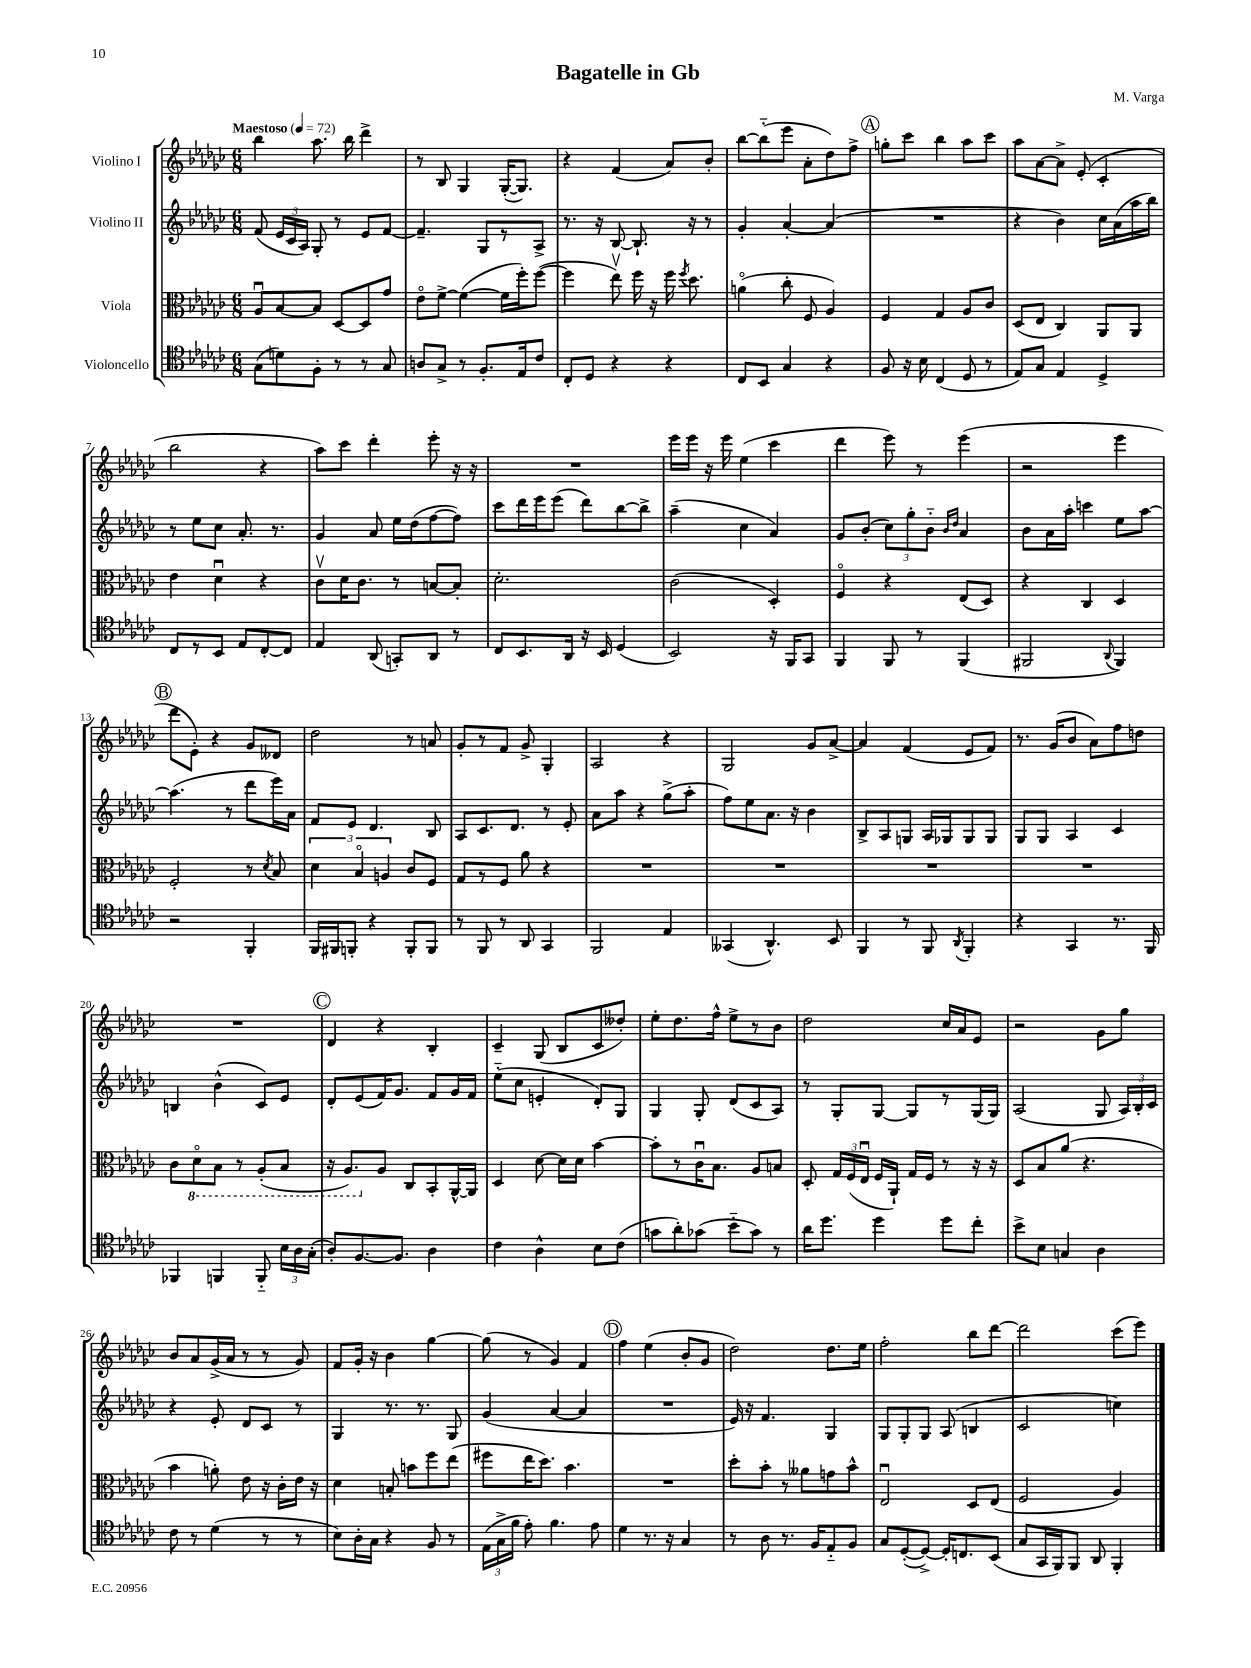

**kern	**kern	**kern	**kern
*part4	*part3	*part2	*part1
*staff4	*staff3	*staff2	*staff1
*I"Violoncello	*I"Viola	*I"Violino II	*I"Violino I
*clefC4	*clefC3	*clefG2	*clefG2
*k[b-e-a-d-g-c-]	*k[b-e-a-d-g-c-]	*k[b-e-a-d-g-c-]	*k[b-e-a-d-g-c-]
*M6/8	*M6/8	*M6/8	*M6/8
*MM72	*MM72	*MM72	*MM72
=1	=1	=1	=1
!	!	!	!LO:TX:a:B:t=Maestoso
(8G-\L	8A-u/L	(8f/	4bb-\
8dn\)	[8B-/	24e-/LL	.
.	.	24c-/	.
.	.	24A-/JJ)	.
8F'\J	8B-/J]	8G-'/	8.aa-\
8r	[8D-/L	8r	.
.	.	.	16bb-\
8r	8D-/]	8e-/L	4ddd-^\
8G-/	8g-/J	[8f/J	.
=2	=2	=2	=2
8An/L	8e-\L	4.f~/]	8r
8G-^/J	[8f^\J	.	8B-/
8r	(4f\_	.	4G-/
8.F'/L	.	8G-/L	.
.	16f\LL]	8r	([16G-'/KL
16E-/k	16ff'\J)	.	8.G-/J])
8c-/J	([8ff\J	8A-^/J	.
=3	=3	=3	=3
8C-'/L	4ff\]	8.r	4r
8D-/J	.	.	.
.	.	16r	.
4r	8ee-v\)	[8B-/	(4f/
.	16ff\	8.B-`/]	.
.	16r	.	.
4r	16ff\	.	8a-/L)
.	8qff/	.	.
.	8.dd-\	16r	.
.	.	8r	8b-'/J
=4	=4	=4	=4
8C-/L	(4an\	4g-'/	[8bb-\L
8BB-/J	.	.	(8bb-\]
4G-/	8cc-'\	[4a-'/	8eee-\J
.	8F/	.	8a-'\L
4r	4A-/)	(4a-/]	8dd-\)
.	.	.	8ff^\J
!!LO:REH:place=s1:t=A
=5	=5	=5	=5
8F/	4F/	2.r	8ggn'\L
16r	.	.	8ccc-\J
16B-\	.	.	.
(4C-/	4G-/	.	4bb-\
8D-/	8A-/L	.	8aa-\L
8r	8c-/J	.	8ccc-\J
=6	=6	=6	=6
8E-/L)	(8D-/L	4r	8aa-\L
8G-/J	8E-/J	.	[8a-\
4E-/	4C-/)	4b-\)	8a-^\J]
.	.	.	(8e-'/
4D-^/	8AA-/L	16cc-\LL	4c-'/
.	.	(16a-\	.
.	8AA-/J	16aa-\	.
.	.	16bb-\JJ)	.
!!LO:LB:g=z
=7	=7	=7	=7
8C-/L	4e-\	8r	2bb-\
8r	.	8ee-\L	.
8BB-/J	4d-u\	8cc-\J	.
8E-/L	.	8.a-'/	.
[8C-'/	4r	.	4r
.	.	8.r	.
8C-/J]	.	.	.
=8	=8	=8	=8
4E-/	8c-v\L	4g-/	8aa-\L)
.	16d-\K	.	8ccc-\J
.	8.c-\J	.	.
(8AA-/	.	8a-/	4ddd-'\
8GGn'/L)	8r	16ee-\LL	.
.	.	(16dd-\J	.
8AA-/J	[8Bn/L	[8ff\	8eee-'\
8r	8B'/J]	8ff\J])	16r
.	.	.	16r
=9	=9	=9	=9
8C-/L	2.d-'\	8ccc-\L	2.r
8.BB-/	.	16ddd-\L	.
.	.	16eee-\J	.
.	.	(8eee-\J	.
16AA-/Jk	.	.	.
16r	.	8ddd-\L)	.
16BB-/	.	.	.
(4D-/	.	[8bb-\	.
.	.	8bb-^\J]	.
=10	=10	=10	=10
2BB-/)	(2c-\	(4aa-~\	16eee-\LL
.	.	.	16eee-\JJ
.	.	.	16r
.	.	.	16eee-\
.	.	4cc-\	(4ee-\
16r	4D-'/)	4a-/)	4ccc-\
16FF/KL	.	.	.
8GG-/J	.	.	.
=11	=11	=11	=11
4FF/	4F/	8g-/L	4ddd-\
.	.	(8b-'/J	.
8FF/	4r	12cc-\L)	8eee-\)
.	.	12gg-'\	.
8r	.	.	8r
.	.	12b-\J	.
.	.	16qqb-/LL	.
.	.	16qqdd-/JJ	.
(4FF/	(8E-/L	4a-/	(4eee-\
.	8D-/J)	.	.
=12	=12	=12	=12
2FF#X/	4r	8b-\L	2r
.	.	16a-\L	.
.	.	16aa-'\JJ	.
.	4C-/	4cccn\	.
8qqAA-/	.	.	.
4FF#/)	4D-/	8ee-\L	4eee-\
.	.	[8aa-\J	.
!!LO:LB:g=z
!!LO:REH:place=s1:t=B
=13	=13	=13	=13
2r	2F'/	(4.aa-\]	8ddd-\L
.	.	.	8e-'\J)
.	.	.	4r
.	.	8r	.
4FF'/	8r	8ddd-\L	8g-/L
.	8qd-/	.	.
.	8B-/	16eee-\L)	8d--X/J
.	.	16a-\JJ	.
=14	=14	=14	=14
16FF/LL	6d-\	8f/L	2dd-\
16FF#X/J	.	.	.
8FFn'/J	.	8e-/J	.
.	6B-/	.	.
4r	.	4.d-/	.
.	6An/	.	.
8FF'/L	8c-/L	.	8r
8FF/J	8F/J	8B-/	8an/
=15	=15	=15	=15
8r	8G-/L	8A-/L	8g-'/L
8FF/	8r	8.c-/	8r
8r	8F/J	.	8f/J
.	.	8.d-/J	.
8AA-/	8a-\	.	8g-^/
4GG-/	4r	8r	4G-'/
.	.	8e-'/	.
=16	=16	=16	=16
2FF/	2.r	8a-\L	2A-/
.	.	8aa-\J	.
.	.	4r	.
4E-/	.	(8gg-^\L	4r
.	.	8aa-'\J	.
=17	=17	=17	=17
(4GG--X/	2.r	8ff\L)	2G-/
.	.	8ee-\	.
4.AA-^^/)	.	8.a-\J	.
.	.	16r	.
.	.	4b-\	8g-/L
8BB-/	.	.	[8a-^/J
=18	=18	=18	=18
4FF/	2.r	8B-^/L	4a-/]
.	.	8A-/	.
8r	.	8Gn/J	(4f/
8FF/	.	16A-/LL	.
.	.	16G-X/J	.
8qAA-/	.	.	.
4FF'/	.	8G-/	8e-/L
.	.	8G-/J	8f/J)
=19	=19	=19	=19
4r	2.r	8G-/L	8.r
.	.	8G-/J	.
.	.	.	(16g-/KL
4GG-/	.	4A-/	8b-/J
.	.	.	8a-\L)
8.r	.	4c-/	8ff\
.	.	.	8ddn\J
16FF/	.	.	.
!!LO:LB:g=z
=20	=20	=20	=20
4FF-X/	8c-\L	4Bn/	2.r
*	*8ba	*	*
.	8D-\	.	.
4FFn/	8BB-\J	(4b-^^\	.
.	8r	.	.
8FF/	(8AA-'/L	8c-/L)	.
24B-\LL	8BB-/J	8e-/J	.
24A-\	.	.	.
(24G-'\JJ	.	.	.
!!LO:REH:place=s1:t=C
=21	=21	=21	=21
8A-'/L)	16r	8d-'/L	4d-/
.	8.AA-/L)	.	.
[8.F/	.	(8e-/	.
*	*X8ba	*	*
.	8A-/J	16f/K)	4r
8.F/J]	.	8.g-/J	.
.	8C-/L	.	.
4A-\	8BB-'/	8f/L	4B-'/
.	[16AA-^^/L	16g-/L	.
.	16AA-/JJ]	16f/JJ	.
=22	=22	=22	=22
4c-\	4D-/	(8ee-\L	4c-~/
.	.	8cc-\J	.
4A-^^\	[8d-\	4en'/	(8G-/
.	16d-\LL]	.	8B-/L
.	16d-\JJ	.	.
8B-\L	[4b-\	8d-'/L)	8c-/
(8c-\J	.	8G-/J	8dd--X'/J)
=23	=23	=23	=23
8gn\L	8b-'\L]	4G-/	8ee-'\L
8a-'\)	8r	.	8.dd-\
(8g-X\J	16c-u\K	8G-'/	.
.	8.B-\J	.	16ff^^\Jk
8b-\L	.	(8d-/L	8ee-^\L
8g-\J)	8A-/L	8c-/	8r
8r	8Bn/J	8A-/J)	8b-\J
=24	=24	=24	=24
16a-\KL	8D-'/	8r	2dd-\
8.dd-\J	.	.	.
.	24G-/LL	8G-'/L	.
.	(24F/	.	.
.	24E-u/JJ	.	.
4dd-\	16F/LL	[8G-/J	.
.	16AA-`/JJ)	.	.
.	16G-/LL	8G-/L]	.
.	16F/JJ	.	.
8dd-\L	8r	8r	16cc-/LL
.	.	.	16a-/J
8cc-'\J	16r	(16G-/L	8e-/J
.	16r	16G-/JJ)	.
=25	=25	=25	=25
8b-^\L	8D-/L	(2A-/	2r
8B-\J	8B-/	.	.
4Gn/	(8a-/J	.	.
.	4.r	.	.
4A-\	.	8G-/	8g-\L
.	.	24A-/LL)	8gg-\J
.	.	24B-'/	.
.	.	24c-/JJ	.
!!LO:LB:g=z
=26	=26	=26	=26
8c-\	4b-\	4r	8b-/L
8r	.	.	8a-/
(4d-\	8an'\)	8e-'/	(16g-^/L
.	.	.	16a-/JJ
.	8e-\	8d-/L	8r
8r	16r	8c-/J	8r
.	16c-'\LL	.	.
8r	16e-\JJ	8r	8g-/)
.	16r	.	.
=27	=27	=27	=27
8B-\L)	4d-\	4G-/	8f/L
16A-'\L	.	.	16g-'/Jk
16G-\JJ	.	.	16r
4r	8Bn'/	8.r	4b-\
.	8bn\L	.	.
.	.	8.r	.
8F/	8ff\	.	[4gg-\
8r	(8ee-\J	8G-/	.
=28	=28	=28	=28
(24E-\LL	8ff#X\L	(4g-/	(8gg-\]
24G-^\	.	.	.
24f\JJ	.	.	.
8e-'\)	16ee-\K	.	8r
.	8.dd-\J)	.	.
4.f\	.	[4a-/	4g-/)
.	4.b-\	.	.
.	.	4a-/]	4f/
8e-\	.	.	.
!!LO:REH:place=s1:t=D
=29	=29	=29	=29
4d-\	2.r	2.r	4ff\
8.r	.	.	(4ee-\
16r	.	.	.
4G-/	.	.	8b-'/L
.	.	.	8g-/J
=30	=30	=30	=30
8r	8dd-'\L	16e-/)	2dd-\)
.	.	16r	.
8A-\	8b-'\J	4.f/	.
8.r	8r	.	.
.	8a--X\L	.	.
16F/KL	.	.	.
8E-/	8gn\	4G-/	8.dd-\L
8F/J	8b-^^\J	.	.
.	.	.	16ee-\Jk
=31	=31	=31	=31
8G-/L	2E-u/	8G-/L	2ff'\
([8D-'/	.	8G-'/	.
8D-^/J_)	.	8G-/J	.
16D-'/KL]	.	(8A-/	.
8.Cn/	.	.	.
.	8D-/L	4Bn/	8bb-\L
(8BB-/J	(8E-/J	.	[8ddd-\J
=32	=32	=32	=32
8G-/L	2F/	2c-/	2ddd-\]
16GG-/L	.	.	.
16FF/J)	.	.	.
8FF/J	.	.	.
8AA-/	.	.	.
4FF'/	4A-/)	4ccn\)	(8ccc-\L
.	.	.	8eee-\J)
==	==	==	==
*-	*-	*-	*-
